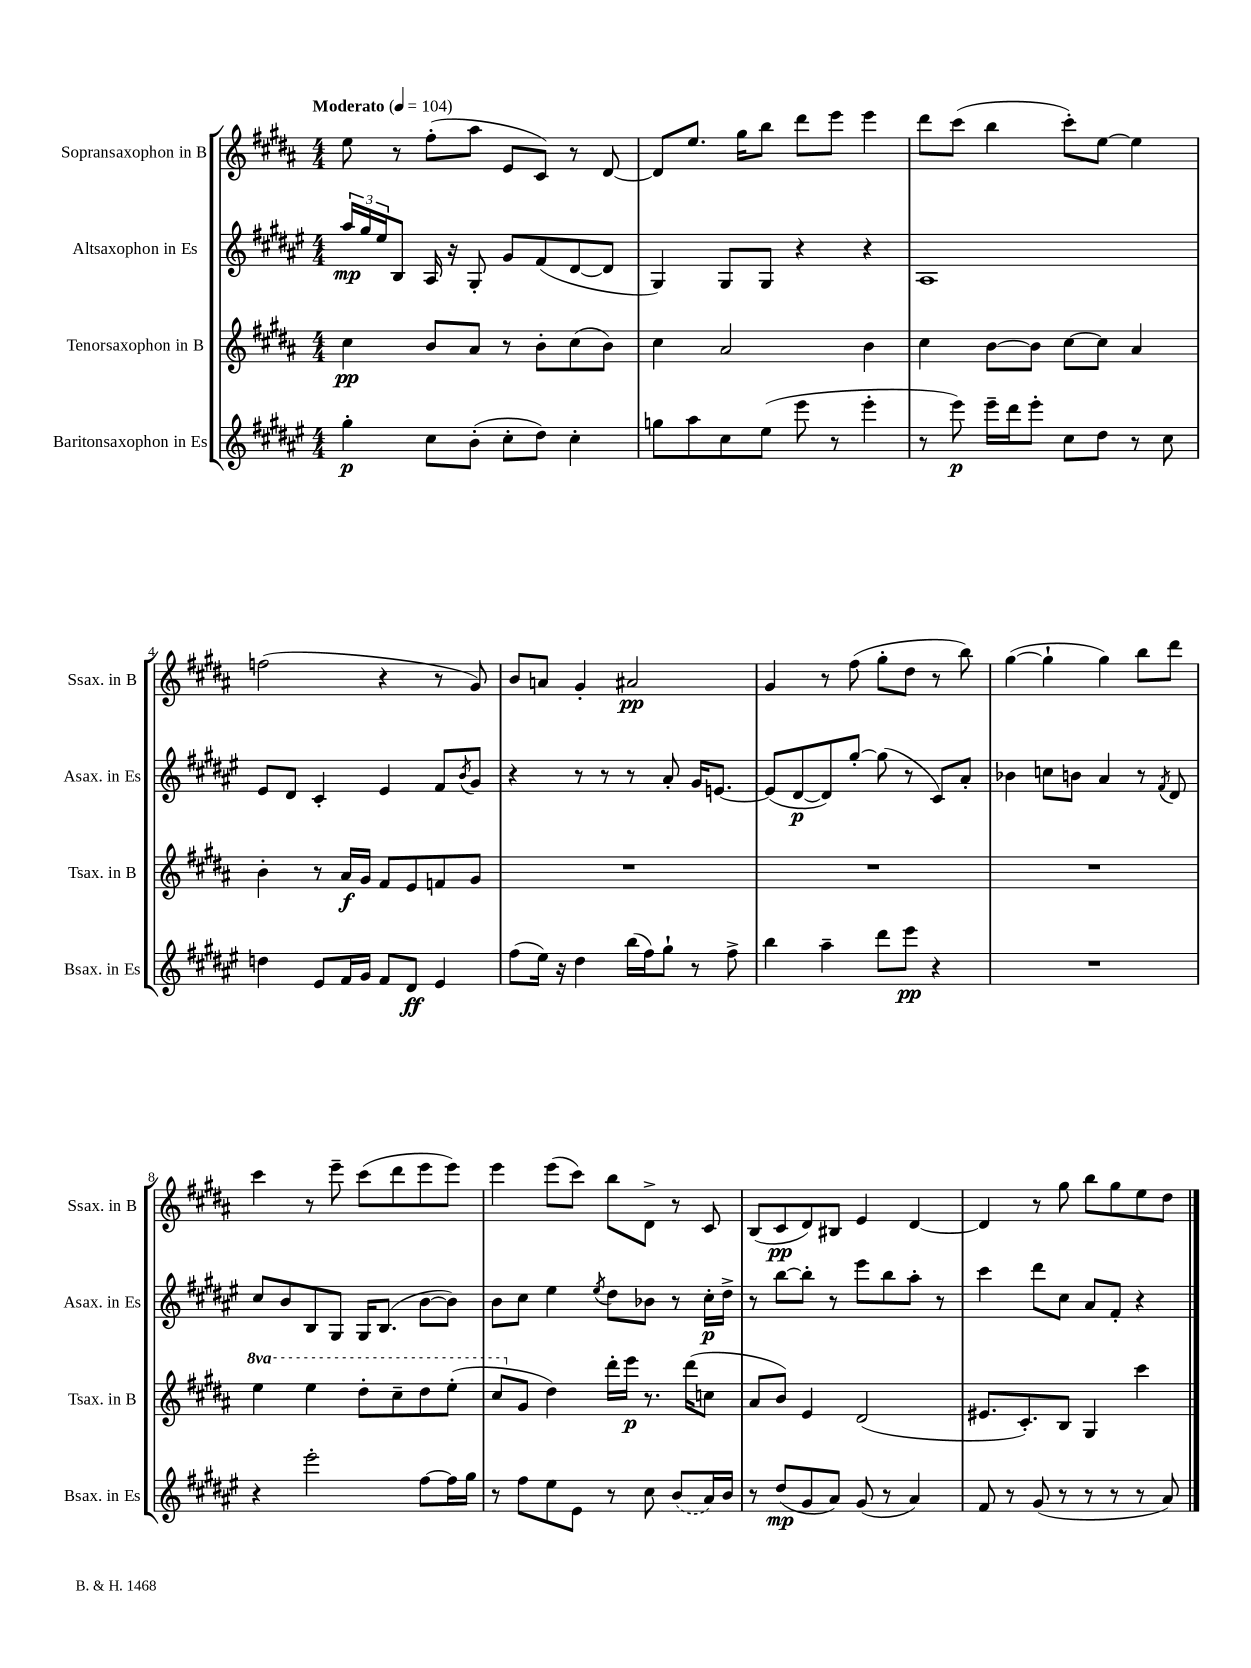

**kern	**dynam	**kern	**dynam	**kern	**dynam	**kern	**dynam
*part4	*part4	*part3	*part3	*part2	*part2	*part1	*part1
*staff4	*staff4	*staff3	*staff3	*staff2	*staff2	*staff1	*staff1
*I"Baritonsaxophon in Es	*	*I"Tenorsaxophon in B	*	*I"Altsaxophon in Es	*	*I"Sopransaxophon in B	*
*I'Bsax. in Es	*	*I'Tsax. in B	*	*I'Asax. in Es	*	*I'Ssax. in B	*
*clefG2	*	*clefG2	*	*clefG2	*	*clefG2	*
*k[f#c#g#d#a#e#]	*	*k[f#c#g#d#a#]	*	*k[f#c#g#d#a#e#]	*	*k[f#c#g#d#a#]	*
*M4/4	*	*M4/4	*	*M4/4	*	*M4/4	*
*MM104	*	*MM104	*	*MM104	*	*MM104	*
=1	=1	=1	=1	=1	=1	=1	=1
!	!	!	!	!	!	!LO:TX:a:B:t=Moderato	!
4gg#'\	p	4cc#\	pp	24aa#/LL	mp	8ee\	.
.	.	.	.	24gg#/	.	.	.
.	.	.	.	24ee#/J	.	.	.
.	.	.	.	8B/J	.	8r	.
8cc#\L	.	8b/L	.	16A#/	.	(8ff#'\L	.
.	.	.	.	16r	.	.	.
(8b'\J	.	8a#/J	.	8G#'/	.	8aa#\J	.
8cc#'\L	.	8r	.	8g#/L	.	8e/L	.
8dd#\J)	.	8b'\L	.	(8f#/	.	8c#/J)	.
4cc#'\	.	(8cc#\	.	[8d#/	.	8r	.
.	.	8b\J)	.	8d#/J]	.	[8d#/	.
=2	=2	=2	=2	=2	=2	=2	=2
8ggn\L	.	4cc#\	.	4G#/)	.	8d#/L]	.
8aa#\	.	.	.	.	.	8.ee/J	.
8cc#\	.	2a#/	.	8G#/L	.	.	.
.	.	.	.	.	.	16gg#\KL	.
(8ee#\J	.	.	.	8G#/J	.	8bb\J	.
8eee#\	.	.	.	4r	.	8ddd#\L	.
8r	.	.	.	.	.	8eee\J	.
4eee#'\	.	4b\	.	4r	.	4eee\	.
=3	=3	=3	=3	=3	=3	=3	=3
8r	.	4cc#\	.	1A#	.	8ddd#\L	.
8eee#\)	p	.	.	.	.	(8ccc#\J	.
16eee#~\LL	.	[8b\L	.	.	.	4bb\	.
16ddd#\J	.	.	.	.	.	.	.
8eee#'\J	.	8b\J]	.	.	.	.	.
8cc#\L	.	[8cc#\L	.	.	.	8ccc#'\L)	.
8dd#\J	.	8cc#\J]	.	.	.	[8ee\J	.
8r	.	4a#/	.	.	.	4ee\]	.
8cc#\	.	.	.	.	.	.	.
!!LO:LB:g=z
=4	=4	=4	=4	=4	=4	=4	=4
4ddn\	.	4b'\	.	8e#/L	.	(2ffn\	.
.	.	.	.	8d#/J	.	.	.
8e#/L	.	8r	.	4c#'/	.	.	.
16f#/L	.	16a#/LL	f	.	.	.	.
16g#/JJ	.	16g#/JJ	.	.	.	.	.
8f#/L	.	8f#/L	.	4e#/	.	4r	.
8d#/J	ff	8e/	.	.	.	.	.
4e#/	.	8fn/	.	8f#/L	.	8r	.
.	.	.	.	8qb/	.	.	.
.	.	8g#/J	.	8g#/J	.	8g#/)	.
=5	=5	=5	=5	=5	=5	=5	=5
(8ff#\L	.	1r	.	4r	.	8b/L	.
16ee#\Jk)	.	.	.	.	.	8an/J	.
16r	.	.	.	.	.	.	.
4dd#\	.	.	.	8r	.	4g#'/	.
.	.	.	.	8r	.	.	.
(16bb\LL	.	.	.	8r	.	2a#X/	pp
16ff#\J)	.	.	.	.	.	.	.
8gg#`\J	.	.	.	8a#'/	.	.	.
8r	.	.	.	16g#/KL	.	.	.
.	.	.	.	[8.en/J	.	.	.
8ff#^\	.	.	.	.	.	.	.
=6	=6	=6	=6	=6	=6	=6	=6
4bb\	.	1r	.	(8e/L]	.	4g#/	.
.	.	.	.	[8d#/	p	.	.
4aa#~\	.	.	.	8d#/])	.	8r	.
.	.	.	.	[8gg#'/J	.	(8ff#\	.
8ddd#\L	.	.	.	(8gg#\]	.	8gg#'\L	.
8eee#\J	pp	.	.	8r	.	8dd#\J	.
4r	.	.	.	8c#/L)	.	8r	.
.	.	.	.	8a#'/J	.	8bb\)	.
=7	=7	=7	=7	=7	=7	=7	=7
1r	.	1r	.	4b-X\	.	([4gg#\	.
.	.	.	.	8ccn\L	.	4gg#`\]	.
.	.	.	.	8bn\J	.	.	.
.	.	.	.	4a#/	.	4gg#\)	.
.	.	.	.	8r	.	8bb\L	.
.	.	.	.	8qf#/	.	.	.
.	.	.	.	8d#/	.	8ddd#\J	.
!!LO:LB:g=z
=8	=8	=8	=8	=8	=8	=8	=8
*	*	*8va	*	*	*	*	*
4r	.	4eee\	.	8cc#/L	.	4ccc#\	.
.	.	.	.	8b/	.	.	.
2eee#'\	.	4eee\	.	8B/	.	8r	.
.	.	.	.	8G#/J	.	8eee~\	.
.	.	8ddd#'\L	.	16G#/KL	.	(8ccc#\L	.
.	.	.	.	(8.B/J	.	.	.
.	.	8ccc#~\	.	.	.	8ddd#\	.
[8ff#\L	.	8ddd#\	.	[8b\L	.	8eee\	.
16ff#\L]	.	(8eee'\J	.	8b\J])	.	8eee\J)	.
16gg#\JJ	.	.	.	.	.	.	.
=9	=9	=9	=9	=9	=9	=9	=9
8r	.	8ccc#/L	.	8b\L	.	4eee\	.
*	*	*X8va	*	*	*	*	*
8ff#\L	.	8g#/J	.	8cc#\J	.	.	.
8ee#\	.	4dd#\)	.	4ee#\	.	(8eee\L	.
8e#\J	.	.	.	.	.	8ccc#\J)	.
.	.	.	.	8qee#/	.	.	.
8r	.	16ddd#'\LL	.	8dd#\L	.	8bb\L	.
.	.	16eee\JJ	p	.	.	.	.
8cc#\	.	8.r	.	8b-X\J	.	8d#^\J	.
(8b/L	.	.	.	8r	.	8r	.
.	.	(16ddd#\KL	.	.	.	.	.
16a#/L)	.	8ccn\J	.	16cc#'\LL	p	8c#/	.
16b/JJ	.	.	.	16dd#^\JJ	.	.	.
=10	=10	=10	=10	=10	=10	=10	=10
8r	.	8a#/L	.	8r	.	(8B/L	.
(8dd#/L	mp	8b/J)	.	[8bb\L	.	8c#/	pp
8g#/	.	4e/	.	8bb'\J]	.	8d#/)	.
8a#/J)	.	.	.	8r	.	8B#X/J	.
(8g#/	.	(2d#/	.	8eee#\L	.	4e/	.
8r	.	.	.	8bb\	.	.	.
4a#/)	.	.	.	8aa#'\J	.	[4d#/	.
.	.	.	.	8r	.	.	.
=11	=11	=11	=11	=11	=11	=11	=11
8f#/	.	8.e#X/L	.	4ccc#\	.	4d#/]	.
8r	.	.	.	.	.	.	.
.	.	8.c#'/)	.	.	.	.	.
(8g#/	.	.	.	8ddd#\L	.	8r	.
8r	.	8B/J	.	8cc#\J	.	8gg#\	.
8r	.	4G#/	.	8a#/L	.	8bb\L	.
8r	.	.	.	8f#'/J	.	8gg#\	.
8r	.	4ccc#\	.	4r	.	8ee\	.
8a#/)	.	.	.	.	.	8dd#\J	.
==	==	==	==	==	==	==	==
*-	*-	*-	*-	*-	*-	*-	*-
